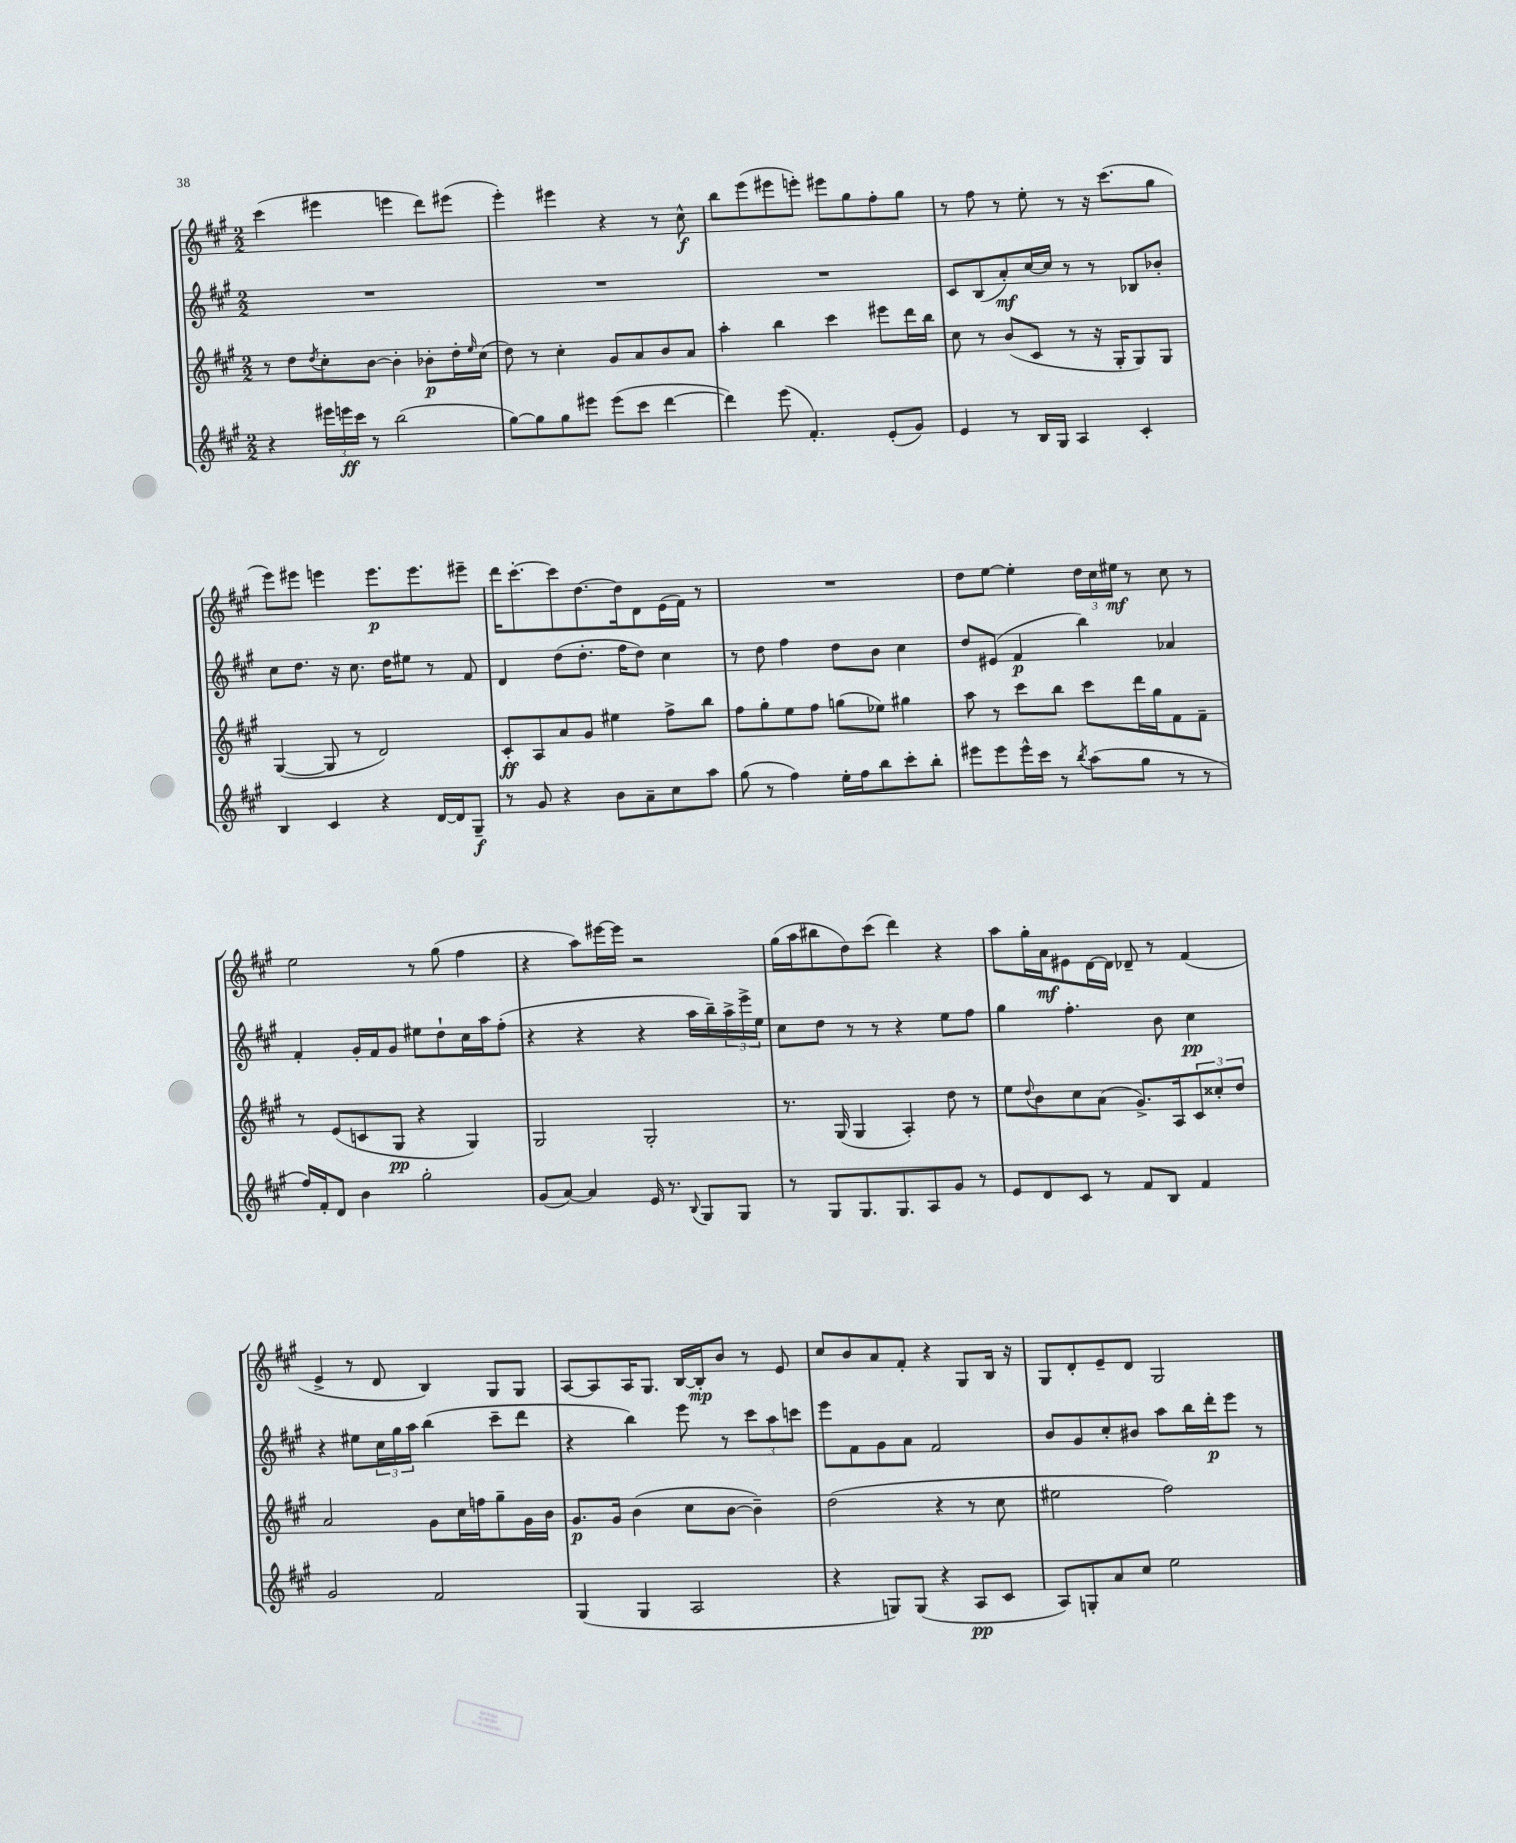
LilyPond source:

<<
\new StaffGroup <<
\new Staff = "s0" {
    \clef treble \key a \major \numericTimeSignature \time 2/2
    cis'''4( eis'''4 e'''4 d'''8) eis'''8( |
    e'''4-.) eis'''4 r4 r8 cis''8-^\f |
    b''8 e'''8( eis'''8 e'''8-.) eis'''8 gis''8 fis''8-. gis''8 |
    r8 fis''8 r8 e''8-. r8 r16 cis'''8.( gis''8 |
    e'''8) eis'''8 e'''4 e'''8.\p e'''8. eis'''8-- |
    d'''16 cis'''8.~-. cis'''8 d''8.~ d''16 d'8 e'16( fis'16) r8 |
    R1 |
    d''8 e''8~ e''4-. \tuplet 3/2 { d''16 cis''16 eis''16\mf } r8 cis''8 r8 |
    e''2 r8 gis''8( fis''4 |
    r4 a''8) eis'''16~ eis'''16 r2 |
    gis''16( a''16 bis''8 d''8) cis'''8( d'''4) r4 |
    a''8 gis''16-. a'16\mf eis'8 d'16~ d'16 des'8-- r8 fis'4( |
    e'4-> r8 d'8 b4) gis8 gis8 |
    a8~ a8 a16 gis8. b16~ b16-.\mp b'8 r8 e'8 |
    cis''8 b'8 a'8 fis'8-. r4 gis8 b16 r16 |
    gis8 d'8-. e'8-- d'8 gis2 \bar "|." |
}
\new Staff = "s1" {
    \clef treble \key a \major \numericTimeSignature \time 2/2
    R1 |
    R1 |
    R1 |
    cis'8 b8( a'8-.\mf) cis''16~ cis''16 r8 r8 bes8 bes'8-. |
    cis''8 d''8. r16 cis''8. d''16 eis''8 r8 fis'8 |
    d'4 d''8( d''8.-. fis''16 d''8) cis''4 |
    r8 d''8 fis''4 d''8 b'8 cis''4 |
    d''8 eis'8( fis'4\p b''4) aes'4 |
    fis'4-. gis'16-. fis'16 gis'8 eis''8 d''8-! cis''16 a''16 fis''8-.( |
    r4 r4 r4 a''16 b''16--) \tuplet 3/2 { a''16-> e'''16-> e''16 } |
    cis''8 d''8 r8 r8 r4 e''8 fis''8 |
    gis''4 fis''4.-. b'8 cis''4\pp |
    r4 eis''8 \tuplet 3/2 { cis''16 gis''16 a''16 } b''4( cis'''8-- d'''8 |
    r4 b''4) e'''8 r8 \tuplet 3/2 { cis'''8 a''8 c'''8 } |
    e'''8 fis'8 gis'8 a'8 fis'2 |
    b'8 gis'8 cis''8-. bis'8 a''8 b''16 d'''16-.\p e'''8 r8 \bar "|." |
}
\new Staff = "s2" {
    \clef treble \key a \major \numericTimeSignature \time 2/2
    r8 d''8 \acciaccatura { d''8 } cis''8-. b'8~ b'4-. bes'8-.\p d''16-. \grace { e''16 } cis''16( |
    d''8) r8 cis''4-. gis'8 a'8 b'8 a'8 |
    a''4-. b''4 cis'''4 eis'''8 d'''16 b''16 |
    cis''8 r8 b'8( cis'8 r8 r16 gis16-. gis8) gis8 |
    gis4~( gis8 r8 d'2) |
    cis'8-.\ff a8 a'8 gis'8 eis''4 fis''8-> b''8 |
    fis''8 gis''8-. e''8 fis''8 g''8( ees''8) gis''4 |
    a''8 r8 cis'''8 b''8 cis'''8 d'''16 gis''16 fis'8 fis'8-- |
    r8 e'8( c'8 gis8\pp r4 gis4) |
    gis2 gis2-. |
    r8. gis16( gis4 a4-.) d''8 r8 |
    e''8 \appoggiatura { d''8 } b'8 cis''8 a'8( gis'8.->) a16 \tuplet 3/2 { cis'8 cisis''8-. d''8 } |
    a'2 gis'8 cis''16 f''16 gis''8-- gis'16 b'16 |
    gis'8.\p gis'16 b'4( cis''8 b'8~ b'4--) |
    d''2( r4 r8 cis''8 |
    eis''2 fis''2) \bar "|." |
}
\new Staff = "s3" {
    \clef treble \key a \major \numericTimeSignature \time 2/2
    r4 \tuplet 3/2 { eis'''16 e'''16\ff cis'''16 } r8 b''2( |
    gis''8~) gis''8 gis''8 eis'''8 eis'''8( cis'''8 d'''4~ |
    d'''4) e'''8( fis'4.-.) e'8-.( gis'8) |
    e'4 r8 b16 gis16 a4 cis'4-. |
    b4 cis'4 r4 d'16~ d'16 gis8--\f |
    r8 gis'8 r4 b'8 a'8-- cis''8 a''8 |
    gis''8( r8 fis''4) e''16-. fis''16 b''8 cis'''8-. b''8-. |
    eis'''8 eis'''8 eis'''16-^ cis'''16 r8 \acciaccatura { b''8 } a''8( gis''8 r8 r8 |
    fis''16) fis'16-. d'8 b'4 gis''2-. |
    gis'8( a'8~) a'4 e'16 r8. \appoggiatura { b8 } gis8 gis8 |
    r8 gis8 gis8. gis8. a8 gis'8 r8 |
    e'8 d'8 cis'8 r8 fis'8 b8 fis'4 |
    gis'2 fis'2 |
    gis4( gis4 a2 |
    r4 g8) g8( r4 a8\pp cis'8 |
    a8) g8-. a'8 cis''8 e''2 \bar "|." |
}
>>
>>
\layout { \context { \Score \remove "Bar_number_engraver" } }
